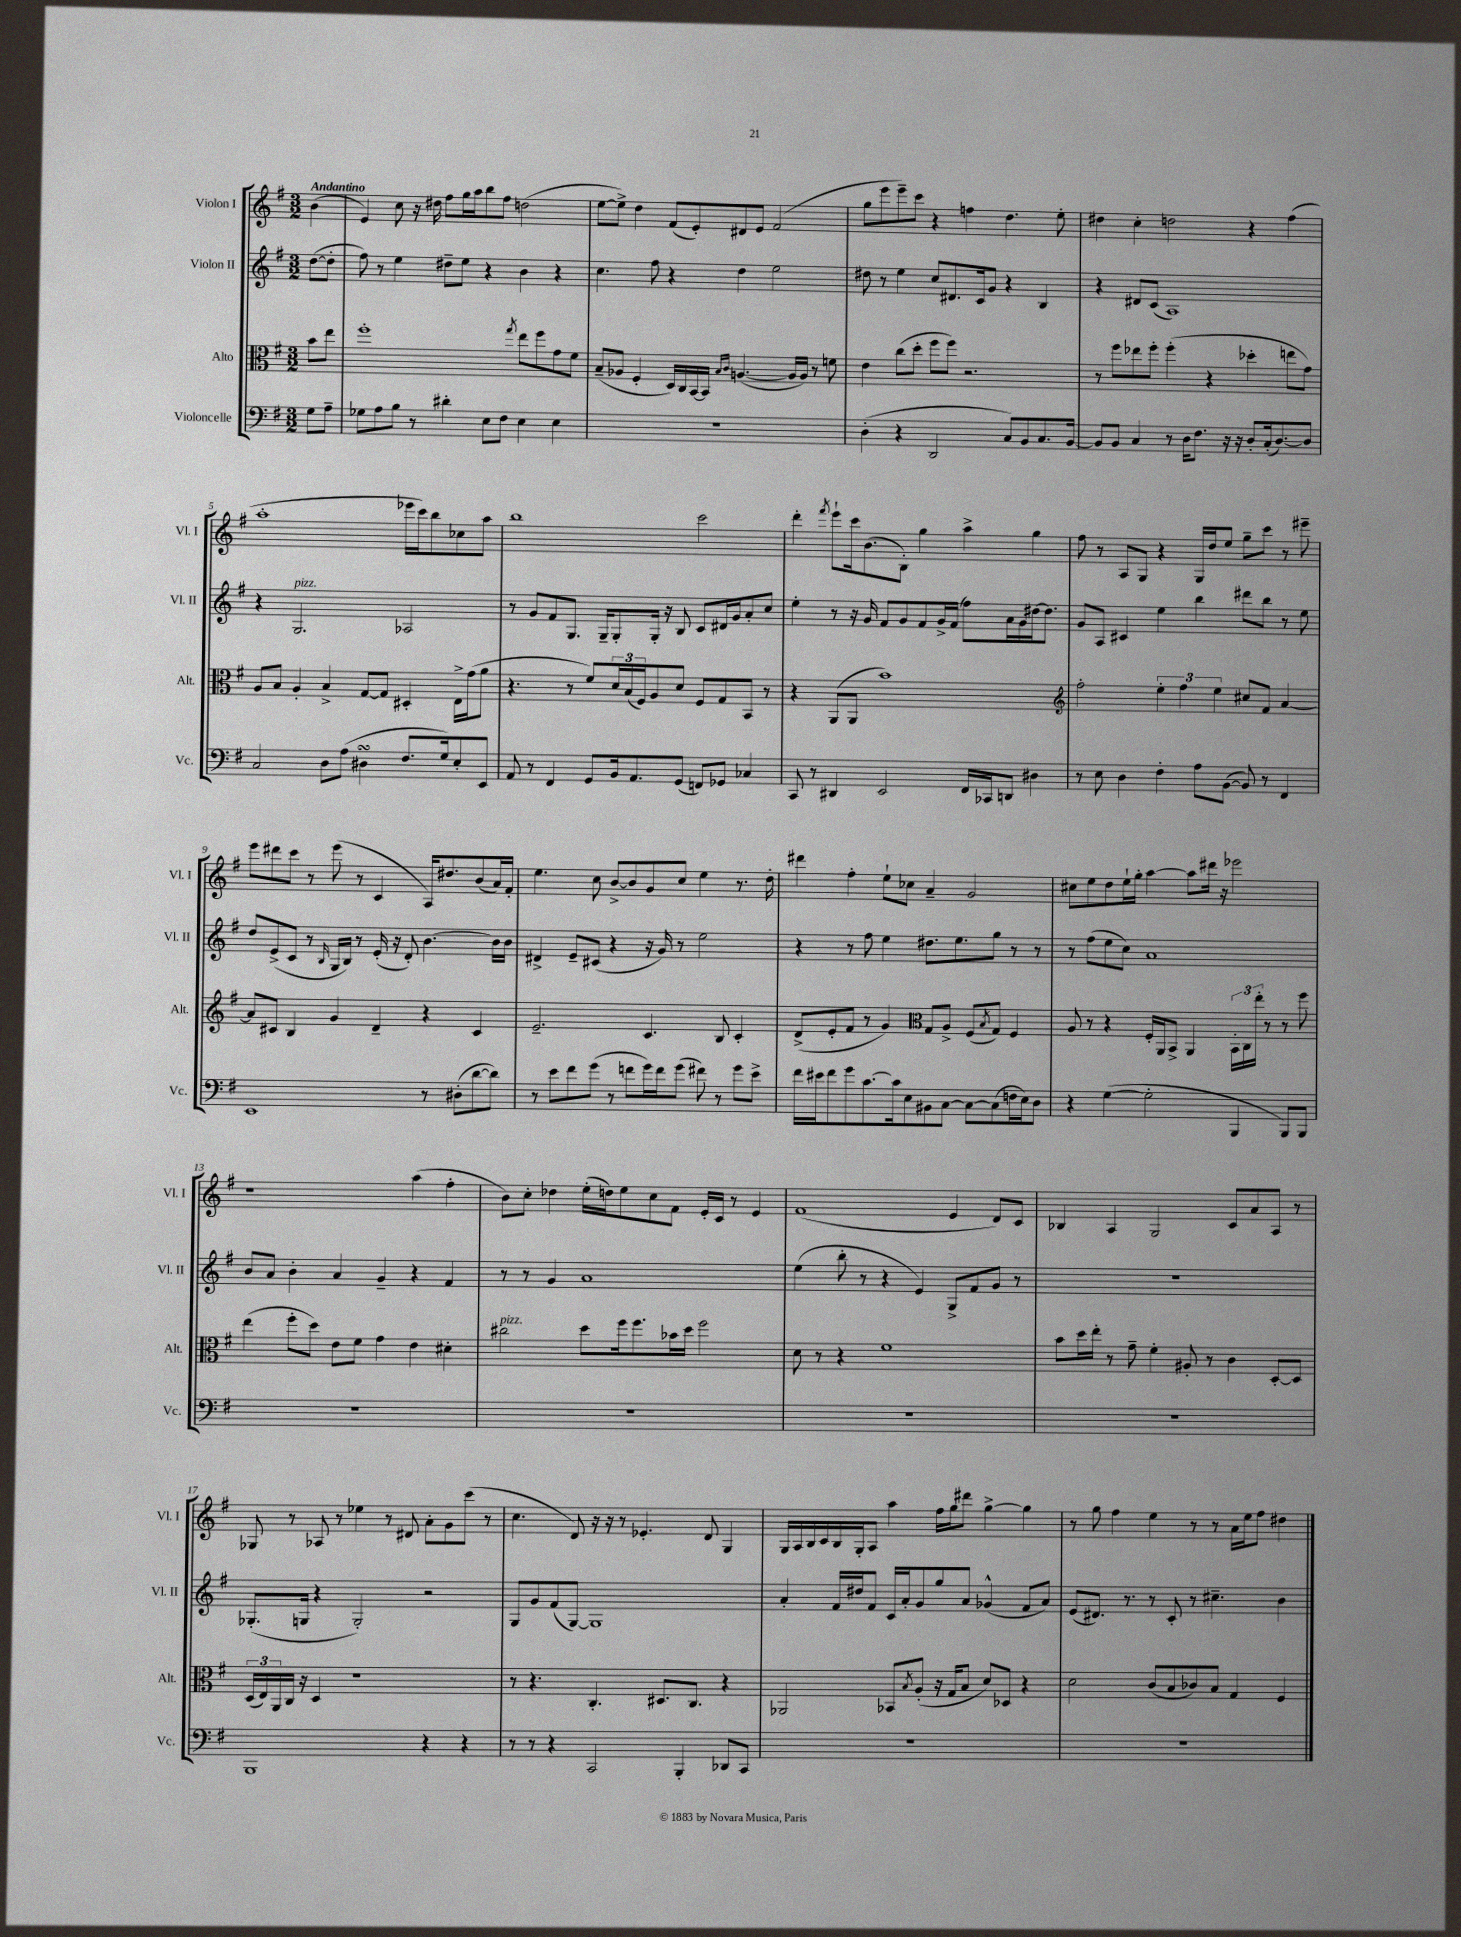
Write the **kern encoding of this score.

**kern	**kern	**kern	**kern
*part4	*part3	*part2	*part1
*staff4	*staff3	*staff2	*staff1
*I"Violoncelle	*I"Alto	*I"Violon II	*I"Violon I
*I'Vc.	*I'Alt.	*I'Vl. II	*I'Vl. I
*clefF4	*clefC3	*clefG2	*clefG2
*k[f#]	*k[f#]	*k[f#]	*k[f#]
*M3/2	*M3/2	*M3/2	*M3/2
=	=	=	=
!	!	!	!LO:TX:a:B:t=Andantino
8G\L	8b\L	([8dd\L	(4b\
8A~\J	8ee\J	8dd'\J]	.
=1	=1	=1	=1
8G-X\L	1ff#'	8ff#\)	4e/)
8A\	.	8r	.
8B\J	.	4ee\	8cc\
8r	.	.	16r
.	.	.	16dd#X\
4d#X'\	.	8dd#X~\L	8ff#\L
.	.	8ee\J	16gg\L
.	.	.	16aa\J
8E\L	.	4r	8bb\
8F#\J	.	.	8ff#\J
.	8qgg/	.	.
4E\	8ee\L	4b\	(2ddn\
.	8ff#\	.	.
4E\	8g\	4r	.
.	8f#\J	.	.
=2	=2	=2	=2
1.r	(8B~/L	4.cc\	[8ee\L
.	8A-X/J	.	8ee^\J])
.	4F#'/	.	4dd\
.	.	8ff#\	.
.	16D/LL)	4r	(8f#/L
.	16C/	.	.
.	[16BB/	.	8e'/)
.	16BB/JJ]	.	.
.	16qqB/LL	.	.
.	16qqc/JJ	.	.
.	([4.An/	4dd\	8d#X/
.	.	.	8e/J
.	.	2ee\	(2f#/
.	16A/LL]	.	.
.	16A/JJ)	.	.
.	8r	.	.
.	8fn\	.	.
=3	=3	=3	=3
(4D'\	4e\	8dd#X\	8gg\L
.	.	8r	8eee\
4r	(8cc\L	4ee\	8eee~\)
.	8dd'\J	.	8ccc\J
2DD/	8ff#\L	8cc/L	4r
.	8ff#\J)	8.d#X/	.
.	2.r	.	4ffn\
.	.	16c/k	.
.	.	8g/J	.
8C/L)	.	4r	4.dd\
8BB/	.	.	.
8.C/	.	4B/	.
.	.	.	8ee'\
[16BB/Jk	.	.	.
=4	=4	=4	=4
8BB/L]	8r	4r	4dd#X\
8BB/J	8ff#\L	.	.
4C/	8ee-X\	8d#X/L	4cc'\
.	8ff#'\J	(8c/J	.
8r	(4ff#'\	1A)	2ddn\
16D\KL	.	.	.
8.F#\J	.	.	.
.	4r	.	.
16r	.	.	.
16r	.	.	.
8D'/L	4dd-X'\	.	4r
(16C'/k	.	.	.
[8.D/)	.	.	.
.	8een\L	.	(4ff#\
8D/J]	8g\J)	.	.
!!LO:LB:g=z
=5	=5	=5	=5
2C/	8A/L	4r	1aa'
.	8B/J	.	.
!	!	!LO:TX:a:i:t=pizz.	!
.	4A'/	2.G/	.
8D\L	4B^/	.	.
(8A\J	.	.	.
4D#XsSsS\	[8G/L	.	.
.	8G/J]	.	.
8.F#/L	4D#X'/	2A-X/	16eee-X\LL
.	.	.	16ccc\J)
.	.	.	8bb\
16G/k)	.	.	.
8E'/	16E^\LL	.	8cc-X\
.	(16g\J	.	.
8EE/J	8a\J	.	8aa\J
=6	=6	=6	=6
8AA/	4.r	8r	1bb
8r	.	8g/L	.
4FF#/	.	8f#/	.
.	8r	8.G/J	.
8GG/L	8f#/L)	.	.
.	.	16G~/KL	.
16BB/k	24d/L	8G'/	.
.	(24B/	.	.
8.AA/	.	.	.
.	24F#/J)	.	.
.	8A/	16G'/Jk	.
.	.	16r	.
(8GG/J	8d/J	8B/	.
8FFn/L)	8F#/L	8c/L	2ccc\
8GG-X/J	8G/	16d#X/L	.
.	.	16g/J	.
4C-X/	8BB/J	8a'/	.
.	8r	8cc/J	.
=7	=7	=7	=7
8CC/	4r	4ee'\	4ddd'\
8r	.	.	.
.	.	.	8qfff#/
4DD#X/	(8AA/L	8r	8eee`\L
.	8AA/J	16r	16ccc\k
.	.	16g/	(8.b\
2EE/	1b)	8f#/L	.
.	.	8g/	8B'\J)
.	.	8f#/	4gg\
.	.	16g^/L	.
.	.	(16f#/JJ	.
16FF#/LL	.	8ff#\L)	4aa^\
16CC-X/J	.	.	.
8DDn/J	.	16a\L	.
.	.	16g\	.
4D#X\	.	[16dd#X\J	4gg\
.	.	8.dd#\J]	.
=8	=8	=8	=8
*	*clefG2	*	*
8r	2ff#'\	8g/L	8ff#\
8E\	.	8A/J	8r
4D\	.	4c#X/	8A/L
.	.	.	8G/J
4F#'\	6ee'\	4ee\	4r
.	6ff#\	.	.
8A\L	.	4bb\	16G/LL
.	.	.	16dd/J
.	6ee\	.	.
([8BB\J	.	.	8ee/J
8BB/])	8cc#X/L	8ddd#X\L	8gg~\L
8r	8f#/J	8bb\J	8ccc\J
4FF#/	[4a/	8r	8r
.	.	8ee\	8eee#X~\
!!LO:LB:g=z
=9	=9	=9	=9
1EE	8a/L]	8dd/L	8eee\L
.	8c#X/J	(8e^/	8ddd#X\
.	4B/	8c/J	8ccc\J
.	.	8r	8r
.	.	16qqB/	.
.	4g/	16G/LL	(8eee\
.	.	16B/JJ)	.
.	.	8r	8r
.	4d~/	(16e'/	4c/
.	.	16r	.
.	.	8d'/)	.
8r	4r	[4.b\	16A/KL)
.	.	.	8.dd#X/
(8D#X'\L	.	.	.
[8d\	4c#/	.	(8b/
8d\J])	.	16b\LL]	16a/L)
.	.	16b\JJ	16f#'/JJ
=10	=10	=10	=10
8r	2.e~/	4d#X^/	4.ee\
8e\L	.	.	.
8f#\	.	8e~/L	.
(8g\J	.	(8c#X/J	8cc\
8r	.	4r	[8b^/L
8fn\L	.	.	8b/]
16g\L)	4.c/	16r	8g/
16f\J	.	16g/)	.
(8g\J	.	8r	8cc/J
8f#X\)	.	2ee\	4ee\
8r	8B/	.	.
8g\L	4c'/	.	8.r
8e^\J	.	.	.
.	.	.	16dd'\
=11	=11	=11	=11
16f#\LL	(8d^/L	4r	4ddd#X\
16e#X\J	.	.	.
8f#\	8e'/	.	.
8g\	8f#/J	8r	4ff#'\
[8.c\	8r	8ff#\	.
.	4g/)	4ee\	8ee`\L
16c\k]	.	.	.
8E\	.	.	8cc-X\J
*	*clefC3	*	*
8BB#X\	8G/L	8.dd#X\L	4a~/
[8C\J	8A^/J	.	.
.	.	8.ee\	.
8C\L_	(8F#/L	.	2g/
.	8qB/	.	.
(8C\]	8G/J)	8gg\J	.
16Fn\L	4F#/	8r	.
16E\J)	.	.	.
8D\J	.	8r	.
=12	=12	=12	=12
4r	8A/	8r	8cc#X\L
.	8r	(8ff#\L	8ee\
([4G\	4r	8ee\	8dd\
.	.	8cc\J)	16ee`\L
.	.	.	16gg'\JJ
2G'\]	16F#'/LL	1a	[4aa\
.	16AA/J	.	.
.	8BB^/J	.	.
.	4AA/	.	8aa\L]
.	.	.	16ddd#X\Jk
.	.	.	16r
4BBB/	24BB'\LL	.	2eee-X\
.	24C\	.	.
.	24ee'\JJ	.	.
.	8r	.	.
8BBB/L)	8r	.	.
8BBB/J	8ff#\	.	.
!!LO:LB:g=z
=13	=13	=13	=13
1.r	(4ee\	8b/L	1r
.	.	8a/J	.
.	8ff#'\L	4b'\	.
.	8dd\J)	.	.
.	8e\L	4a/	.
.	8f#\J	.	.
.	4g\	4g~/	.
.	4e\	4r	(4aa\
.	4d#X'\	4f#/	4ff#'\
=14	=14	=14	=14
!	!LO:TX:a:i:t=pizz.	!	!
1.r	2cc#X\	8r	8b\L)
.	.	8r	8cc'\J
.	.	4g/	4dd-X\
.	8dd\L	1a	(16ee'\LL
.	.	.	16ddn\J)
.	16ff#\k	.	8ee\
.	8.ff#\	.	.
.	.	.	8cc\
.	16b-X\L	.	8f#\J
.	16dd\JJ	.	.
.	2ff#\	.	16e'/LL
.	.	.	16c/JJ
.	.	.	8r
.	.	.	4e/
=15	=15	=15	=15
1.r	8d\	(4ee\	(1f#
.	8r	.	.
.	4r	8bb'\	.
.	.	8r	.
.	1f#	4r	.
.	.	4e/)	.
.	.	8G^/L	4e/
.	.	8f#/	.
.	.	8g/J	8d/L)
.	.	8r	8c/J
=16	=16	=16	=16
1.r	8b\L	1.r	4B-X/
.	16dd\L	.	.
.	16ee'\JJ	.	.
.	8r	.	4A/
.	8g~\	.	.
.	4f#'\	.	2G/
.	8A#X'/	.	.
.	8r	.	.
.	4c\	.	8c/L
.	.	.	8a/
.	[8D'/L	.	8A/J
.	8D/J]	.	8r
!!LO:LB:g=z
=17	=17	=17	=17
1BBB	(24D/LL	(8.G-X'/L	8G-X/
.	24E/)	.	.
.	24AA/	.	.
.	16C/JJ	.	8r
.	16r	16Gn/Jk	.
.	4D/	4r	8A-X/
.	.	.	8r
.	1r	2G'/)	4ee-X\
.	.	.	8r
.	.	.	8d#X/
4r	.	2r	8a'\L
.	.	.	8g\
4r	.	.	(8ccc\J
.	.	.	8r
=18	=18	=18	=18
8r	8r	8G/L	4.cc\
8r	4.r	8g/	.
4r	.	(8f#/	.
.	.	[8G/J)	8d/)
2CC/	4.C'/	1G]	16r
.	.	.	16r
.	.	.	8r
.	.	.	4.e-X'/
.	8.D#X/L	.	.
4BBB'/	.	.	.
.	8.C/J	.	.
.	.	.	8d/
8DD-X/L	4r	.	4G/
8CC/J	.	.	.
=19	=19	=19	=19
1.r	2AA-X/	4a'/	16G/LL
.	.	.	16A/
.	.	.	16B/
.	.	.	16c/
.	.	16f#/LL	16B/
.	.	16dd#X/J	16G'/J
.	.	8f#/J	8A/J
.	8BB-X/L	16c/LL	4aa\
.	.	16a'/J	.
.	8qB/	.	.
.	(8A'/J	8g/	.
.	16r	8gg/	16ff#\LL
.	16G/KL	.	16gg\J
.	8B/J	8a/J	8ddd#X\J
.	8d/L)	(4g-X^^/	[4gg^\
.	8D-X/J	.	.
.	4r	8f#/L	4gg\]
.	.	8a/J)	.
=20	=20	=20	=20
1.r	2d\	(8e/L	8r
.	.	8.d#X/J)	8gg\
.	.	.	4ff#\
.	.	8.r	.
.	(8c/L	8r	4ee\
.	8B/	8c'/	.
.	8c-X/)	8r	8r
.	8B/J	4.cc#X~\	8r
.	4G/	.	16a\LL
.	.	.	16ee\J
.	.	.	8ff#\J
.	4F#/	4b\	4dd#X\
==	==	==	==
*-	*-	*-	*-
